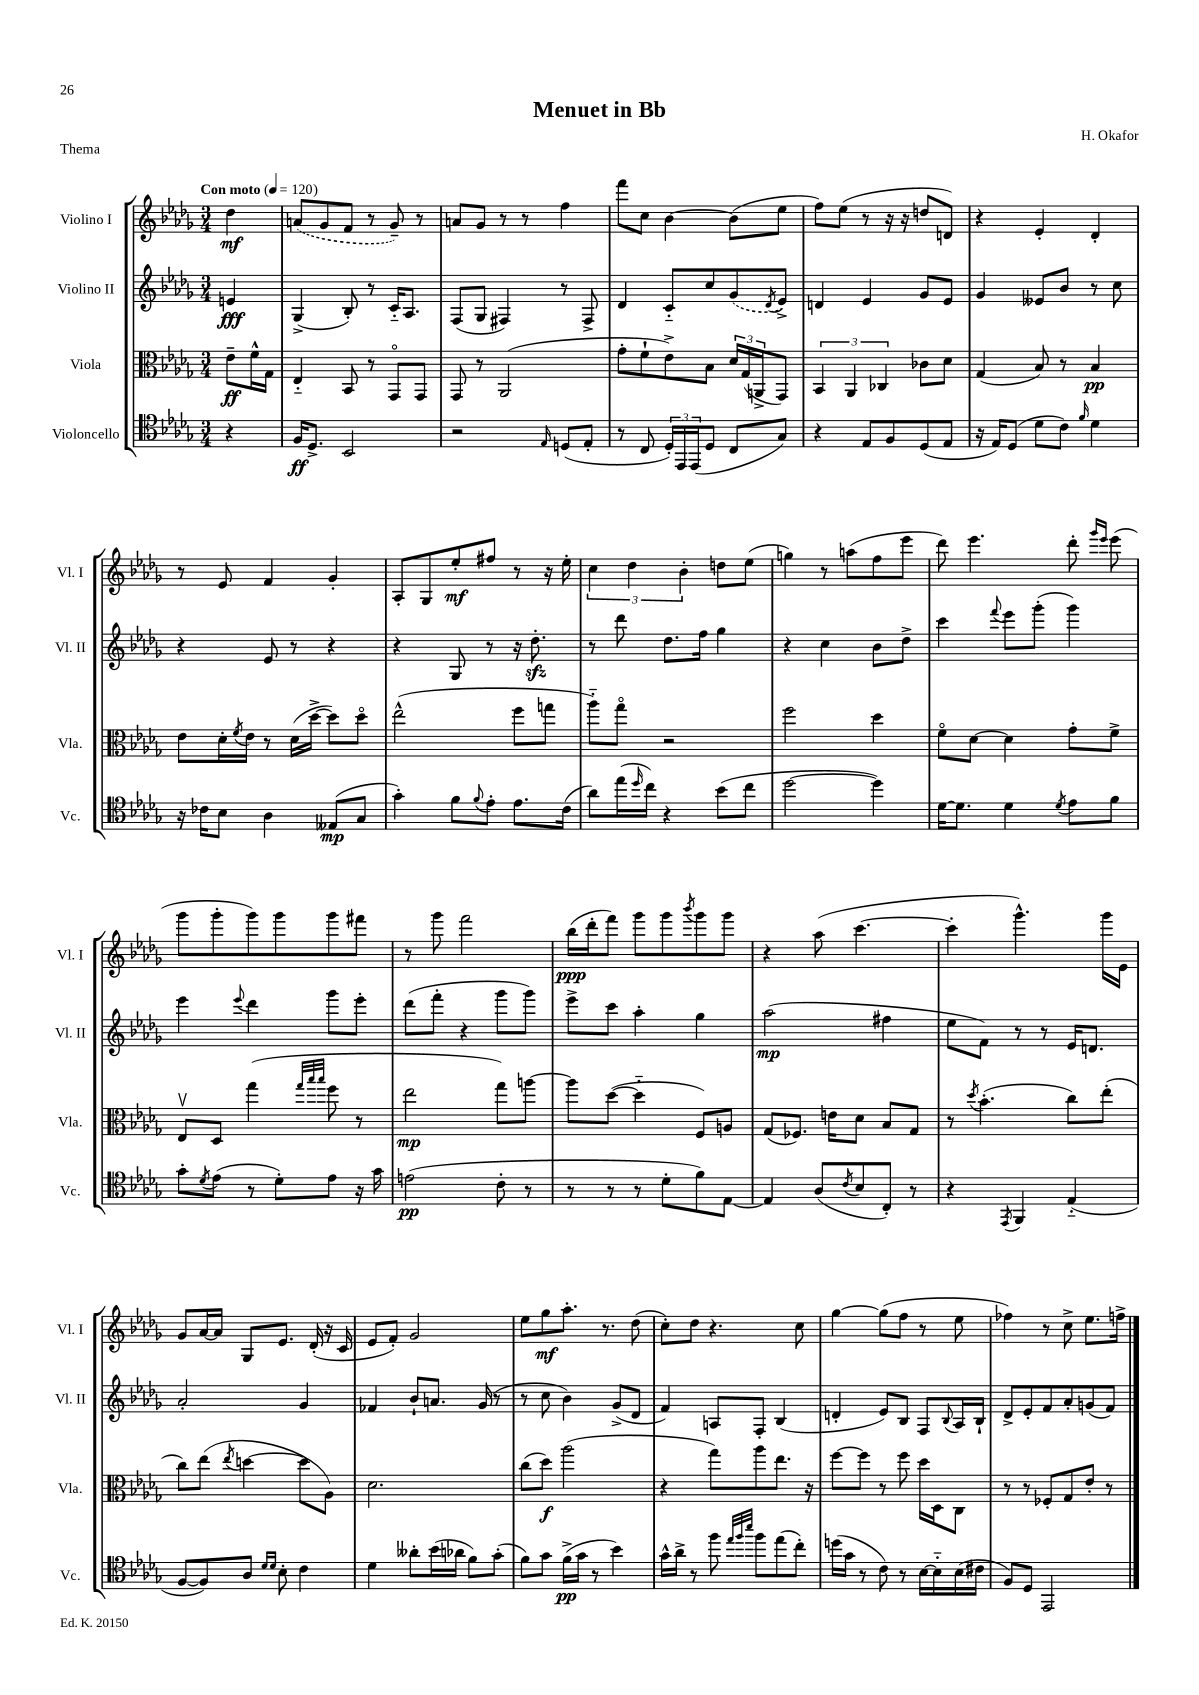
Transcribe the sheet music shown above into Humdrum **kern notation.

**kern	**dynam	**kern	**dynam	**kern	**dynam	**kern	**dynam
*part4	*part4	*part3	*part3	*part2	*part2	*part1	*part1
*staff4	*staff4	*staff3	*staff3	*staff2	*staff2	*staff1	*staff1
*I"Violoncello	*	*I"Viola	*	*I"Violino II	*	*I"Violino I	*
*I'Vc.	*	*I'Vla.	*	*I'Vl. II	*	*I'Vl. I	*
*clefC4	*	*clefC3	*	*clefG2	*	*clefG2	*
*k[b-e-a-d-g-]	*	*k[b-e-a-d-g-]	*	*k[b-e-a-d-g-]	*	*k[b-e-a-d-g-]	*
*M3/4	*	*M3/4	*	*M3/4	*	*M3/4	*
*MM120	*	*MM120	*	*MM120	*	*MM120	*
=	=	=	=	=	=	=	=
!	!	!	!	!	!	!LO:TX:a:B:t=Con moto	!
4r	.	8e-~\L	ff	4en/	fff	4dd-\	mf
.	.	16f^^\L	.	.	.	.	.
.	.	16G-\JJ	.	.	.	.	.
=1	=1	=1	=1	=1	=1	=1	=1
16F/KL	ff	4E-/	.	(4G-^/	.	(8an/L	.
8.D-^/J	.	.	.	.	.	.	.
.	.	.	.	.	.	8g-/	.
2BB-/	.	8BB-/	.	8B-'/)	.	8f/J	.
.	.	8r	.	8r	.	8r	.
.	.	8GG-/L	.	16c/KL	.	8g-~/)	.
.	.	.	.	8.A-/J	.	.	.
.	.	8GG-/J	.	.	.	8r	.
=2	=2	=2	=2	=2	=2	=2	=2
2r	.	8GG-/	.	(8F/L	.	8an/L	.
.	.	8r	.	8G-/J	.	8g-/J	.
.	.	(2AA-/	.	4F#X/)	.	8r	.
.	.	.	.	.	.	8r	.
16qqE-/	.	.	.	.	.	.	.
(8Dn/L	.	.	.	8r	.	4ff\	.
8E-'/J	.	.	.	8F#^/	.	.	.
=3	=3	=3	=3	=3	=3	=3	=3
8r	.	8g-'\L	.	4d-/	.	8fff\L	.
8C/	.	8f`\	.	.	.	8cc\J	.
24D-'/LL)	.	8e-^\)	.	8c/L	.	[4b-\	.
24EE-/	.	.	.	.	.	.	.
(24EE-/J	.	.	.	.	.	.	.
8D-/J	.	8B-\J	.	8cc/	.	.	.
8C/L	.	24d-/LL	.	(8g-/	.	(8b-\L]	.
.	.	(24G-/	.	.	.	.	.
.	.	24AAn^/J	.	.	.	.	.
.	.	.	.	8qd-/	.	.	.
8G-/J)	.	8GG-/J)	.	8e-^/J)	.	8ee-\J	.
=4	=4	=4	=4	=4	=4	=4	=4
4r	.	6BB-/	.	4dn/	.	8ff\L)	.
.	.	.	.	.	.	(8ee-\J	.
.	.	6AA-/	.	.	.	.	.
8E-/L	.	.	.	4e-/	.	8r	.
.	.	6C-X/	.	.	.	.	.
8F/	.	.	.	.	.	16r	.
.	.	.	.	.	.	16r	.
(8D-/	.	8c-X\L	.	8g-/L	.	8ddn/L	.
8E-/J	.	8d-\J	.	8e-/J	.	8dn/J)	.
=5	=5	=5	=5	=5	=5	=5	=5
16r	.	(4G-/	.	4g-/	.	4r	.
16E-/KL)	.	.	.	.	.	.	.
(8D-/J	.	.	.	.	.	.	.
8d-\L	.	8B-/)	.	8e--X/L	.	4e-'/	.
8c\J)	.	8r	.	8b-/J	.	.	.
16qqf/	.	.	.	.	.	.	.
4d-\	.	4B-/	pp	8r	.	4d-'/	.
.	.	.	.	8cc\	.	.	.
!!LO:LB:g=z
=6	=6	=6	=6	=6	=6	=6	=6
16r	.	8e-\L	.	4r	.	8r	.
16c-X\KL	.	.	.	.	.	.	.
8B-\J	.	16d-'\L	.	.	.	8e-/	.
.	.	8qf/	.	.	.	.	.
.	.	16e-\JJ	.	.	.	.	.
4A-\	.	8r	.	8e-/	.	4f/	.
.	.	(16d-\LL	.	8r	.	.	.
.	.	[16dd-^\JJ	.	.	.	.	.
(8E--X/L	mp	8dd-\L])	.	4r	.	4g-'/	.
8G-/J	.	8dd-\J	.	.	.	.	.
=7	=7	=7	=7	=7	=7	=7	=7
4g-'\)	.	(2ee-^^\	.	4r	.	8A-'/L	.
.	.	.	.	.	.	8G-/	.
8f\L	.	.	.	8G-/	.	8ee-'/	mf
8qqf/	.	.	.	.	.	.	.
8e-'\J	.	.	.	8r	.	8ff#X/J	.
8.e-\L	.	8ff\L	.	16r	.	8r	.
.	.	.	.	8.dd-zz'\	.	.	.
.	.	8ggn\J	.	.	.	16r	.
(16c\Jk	.	.	.	.	.	16ee-'\	.
=8	=8	=8	=8	=8	=8	=8	=8
8a-\L)	.	8aa-\L)	.	8r	.	6cc\	.
(16ee-\L	.	8gg-\J	.	8ddd-\	.	.	.
.	.	.	.	.	.	6dd-\	.
16qqdd-/	.	.	.	.	.	.	.
16cc\JJ)	.	.	.	.	.	.	.
4r	.	2r	.	8.dd-\L	.	.	.
.	.	.	.	.	.	6b-'\	.
.	.	.	.	16ff\Jk	.	.	.
(8b-\L	.	.	.	4gg-\	.	8ddn\L	.
8cc\J	.	.	.	.	.	(8ee-\J	.
=9	=9	=9	=9	=9	=9	=9	=9
[2dd-\	.	2ff\	.	4r	.	4ggn\)	.
.	.	.	.	4cc\	.	8r	.
.	.	.	.	.	.	(8aan\L	.
4dd-\])	.	4dd-\	.	8b-\L	.	8ff\	.
.	.	.	.	8dd-^\J	.	8eee-\J	.
=10	=10	=10	=10	=10	=10	=10	=10
[16d-\KL	.	8f\L	.	4ccc\	.	8ddd-\)	.
8.d-\J]	.	.	.	.	.	.	.
.	.	[8d-\J	.	.	.	4.eee-\	.
.	.	.	.	8qqfff/	.	.	.
4d-\	.	4d-\]	.	8eee-\L	.	.	.
.	.	.	.	(8ggg-'\J	.	.	.
8qd-/	.	.	.	.	.	.	.
8e-\L	.	8g-'\L	.	4ggg-\)	.	8ddd-'\	.
.	.	.	.	.	.	16qqggg-/LL	.
.	.	.	.	.	.	16qqeee-/JJ	.
8f\J	.	8f^\J	.	.	.	(8eee-\	.
!!LO:LB:g=z
=11	=11	=11	=11	=11	=11	=11	=11
8g-'\L	.	8E-v/L	.	4eee-\	.	8ggg-\L	.
8qd-/	.	.	.	.	.	.	.
(8e-\J	.	8D-/J	.	.	.	8ggg-'\	.
.	.	.	.	8qqeee-/	.	.	.
8r	.	(4gg-\	.	4ddd-\	.	8ggg-\)	.
8d-'\L)	.	.	.	.	.	8ggg-\	.
.	.	32qqgg-/LLL	.	.	.	.	.
.	.	32qqbb-/	.	.	.	.	.
.	.	32qqbb-/JJJ	.	.	.	.	.
8e-\J	.	8ff\	.	8ggg-\L	.	8ggg-\	.
16r	.	8r	.	8eee-'\J	.	8fff#X\J	.
16g-\	.	.	.	.	.	.	.
=12	=12	=12	=12	=12	=12	=12	=12
(2en\	pp	2ee-\	mp	(8ddd-\L	.	8r	.
.	.	.	.	8fff'\J	.	8ggg-\	.
.	.	.	.	4r	.	2fff\	.
8c'\	.	8gg-\L)	.	8ggg-\L	.	.	.
8r	.	[8aan\J	.	8ggg-\J)	.	.	.
=13	=13	=13	=13	=13	=13	=13	=13
8r	.	8aa\L]	.	8eee-^\L	.	(16bb-\LL	ppp
.	.	.	.	.	.	16ddd-'\J	.
8r	.	([8dd-\J	.	8ccc\J	.	8fff\J)	.
8r	.	4dd-\]	.	4aa-'\	.	8ggg-\L	.
8d-'\L	.	.	.	.	.	8ggg-\	.
.	.	.	.	.	.	8qbbb-/	.
8f\)	.	8F/L)	.	4gg-\	.	8ggg-\	.
[8E-\J	.	8An/J	.	.	.	8ggg-\J	.
=14	=14	=14	=14	=14	=14	=14	=14
4E-/]	.	(8G-/L	.	(2aa-\	mp	4r	.
.	.	8.F-X/J)	.	.	.	.	.
(8A-/L	.	.	.	.	.	(8aa-\	.
.	.	16en\KL	.	.	.	.	.
8qc/	.	.	.	.	.	.	.
8B-/	.	8d-\J	.	.	.	[4.ccc\	.
8C'/J)	.	8B-/L	.	4ff#X\	.	.	.
8r	.	8G-/J	.	.	.	.	.
=15	=15	=15	=15	=15	=15	=15	=15
4r	.	8r	.	8ee-\L	.	4ccc'\]	.
.	.	8qdd-/	.	.	.	.	.
.	.	(4.b-'\	.	8f\J)	.	.	.
8qEE-/	.	.	.	.	.	.	.
4FF/	.	.	.	8r	.	4.ggg-^^\)	.
.	.	.	.	8r	.	.	.
(4E-/	.	8cc\L)	.	16e-/KL	.	.	.
.	.	.	.	8.dn/J	.	.	.
.	.	(8ee-'\J	.	.	.	16ggg-\LL	.
.	.	.	.	.	.	16e-\JJ	.
!!LO:LB:g=z
=16	=16	=16	=16	=16	=16	=16	=16
[8F/L	.	8cc\L)	.	2a-'/	.	8g-/L	.
8F/])	.	(8ee-\J	.	.	.	[16a-/L	.
.	.	.	.	.	.	16a-/JJ]	.
.	.	8qee-/	.	.	.	.	.
8A-/J	.	[4ddn\	.	.	.	8G-/L	.
16qqd-/LL	.	.	.	.	.	.	.
16qqd-/JJ	.	.	.	.	.	.	.
8B-'\	.	.	.	.	.	8.e-/J	.
4c\	.	8dd\L]	.	4g-/	.	.	.
.	.	.	.	.	.	(16d-'/	.
.	.	8A-\J)	.	.	.	16r	.
.	.	.	.	.	.	16c/	.
=17	=17	=17	=17	=17	=17	=17	=17
4d-\	.	2.d-\	.	4f-X/	.	8e-/L	.
.	.	.	.	.	.	8f'/J)	.
8a--X'\L	.	.	.	8b-`/L	.	2g-/	.
(16b-\L	.	.	.	8.an/J	.	.	.
16a-X\JJ	.	.	.	.	.	.	.
8f\L)	.	.	.	.	.	.	.
.	.	.	.	(16g-/	.	.	.
(8g-'\J	.	.	.	8r	.	.	.
=18	=18	=18	=18	=18	=18	=18	=18
8f\L)	.	(8cc\L	.	8r	.	8ee-\L	.
8g-\J	.	8dd-\J)	f	8cc\	.	8gg-\	mf
(16f^\LL	pp	(2aa-\	.	4b-\)	.	8.aa-'\J	.
16g-\JJ	.	.	.	.	.	.	.
8r	.	.	.	.	.	.	.
.	.	.	.	.	.	8.r	.
4b-\)	.	.	.	(8g-^/L	.	.	.
.	.	.	.	8d-/J	.	(8dd-\	.
=19	=19	=19	=19	=19	=19	=19	=19
16g-^^\LL	.	4r	.	4f/)	.	8cc'\L)	.
16a-^\JJ	.	.	.	.	.	.	.
8r	.	.	.	.	.	8dd-\J	.
8ff\	.	8gg-\L)	.	8An/L	.	4.r	.
32qqee-/LLL	.	.	.	.	.	.	.
32qqff/	.	.	.	.	.	.	.
32qqbb-/JJJ	.	.	.	.	.	.	.
8ff\L	.	8aa-\	.	8F'/J	.	.	.
(8ee-\	.	8.ee-\J	.	(4B-/	.	.	.
8cc'\J)	.	.	.	.	.	8cc\	.
.	.	16r	.	.	.	.	.
=20	=20	=20	=20	=20	=20	=20	=20
(16ddn\LL	.	[8ff\L	.	4dn'/	.	[4gg-\	.
16g-\JJ	.	.	.	.	.	.	.
8r	.	8ff\J]	.	.	.	.	.
8c\)	.	8r	.	8e-/L)	.	(8gg-\L]	.
8r	.	8ff\	.	8B-/J	.	8ff\J	.
[16B-\LL	.	16dd-\LL	.	8F/L	.	8r	.
16B-\]	.	16D-\J	.	.	.	.	.
.	.	.	.	8qqB-/	.	.	.
(16B-\	.	8C\J	.	16A-/L	.	8ee-\	.
16c#X\JJ	.	.	.	16B-`/JJ	.	.	.
=21	=21	=21	=21	=21	=21	=21	=21
8F/L)	.	8r	.	8d-^/L	.	4ff-X\)	.
8D-/J	.	8r	.	8e-'/	.	.	.
2EE-/	.	8F-X'/L	.	8f/	.	8r	.
.	.	8G-/	.	8a-'/	.	8cc^\	.
.	.	8e-'/J	.	(8gn/	.	8.ee-\L	.
.	.	8r	.	8f/J)	.	.	.
.	.	.	.	.	.	16ffn^\Jk	.
==	==	==	==	==	==	==	==
*-	*-	*-	*-	*-	*-	*-	*-
